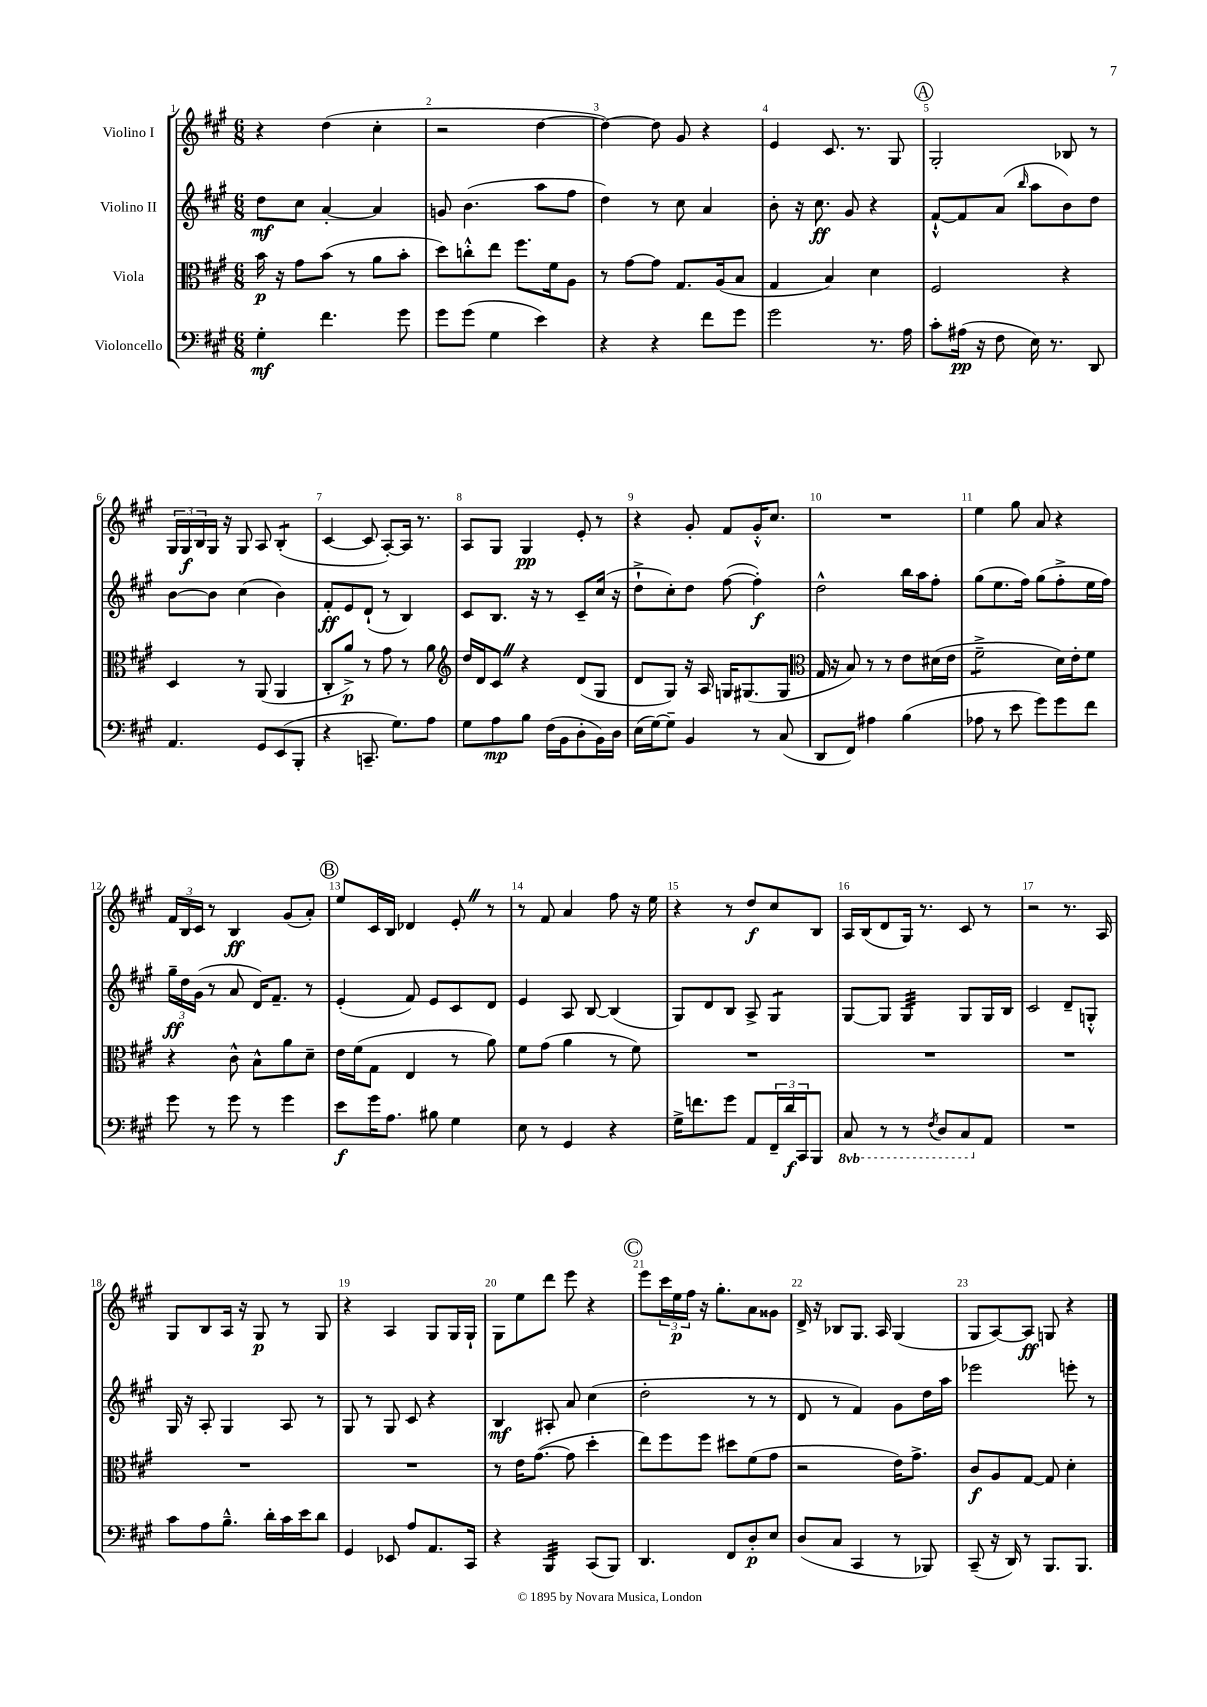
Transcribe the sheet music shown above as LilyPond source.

<<
\new StaffGroup <<
\new Staff = "s0" \with { instrumentName = "Violino I" } {
    \clef treble \key a \major \numericTimeSignature \time 6/8
    r4 d''4( cis''4-. |
    r2 d''4~ |
    d''4~) d''8 gis'8 r4 |
    e'4 cis'8. r8. gis8 |
    \mark \markup { \circle "A" } gis2-. bes8 r8 |
    \tuplet 3/2 { gis16 gis16\f b16 } gis16 r16 gis8 a8 b4:8-.( |
    cis'4~ cis'8 a8~-.) a16 r8. |
    a8 gis8 gis4\pp e'8-. r8 |
    r4 gis'8-. fis'8 gis'16-.-^ cis''8. |
    R2. |
    e''4 gis''8 a'8 r4 |
    \tuplet 3/2 { fis'16 b16 cis'16 } r8 b4\ff gis'8( a'8-.) |
    \mark \markup { \circle "B" } e''8 cis'16 b16 des'4 e'8-. \once \override BreathingSign.text = \markup { \musicglyph "scripts.caesura.straight" } \breathe r8 |
    r8 fis'8 a'4 fis''8 r16 e''16 |
    r4 r8 d''8\f cis''8 b8 |
    a16 b16( d'8 gis16) r8. cis'8 r8 |
    r2 r8. a16 |
    gis8 b8 a16 r16 gis8\p r8 gis8 |
    r4 a4 gis8 gis16 gis16-! |
    gis8 e''8 d'''8 e'''8 r4 |
    \mark \markup { \circle "C" } e'''8 \tuplet 3/2 { cis'''16 e''16\p fis''16 } r16 gis''8.-. a'8 gisis'8 |
    d'16-> r16 bes8 gis8. a16 gis4( |
    gis8 a8~) a8\ff g8 r4 \bar "|." |
}
\new Staff = "s1" \with { instrumentName = "Violino II" } {
    \clef treble \key a \major \numericTimeSignature \time 6/8
    d''8\mf cis''8 a'4~-. a'4 |
    g'8 b'4.( a''8 fis''8 |
    d''4) r8 cis''8 a'4 |
    b'8-. r16 cis''8.\ff gis'8 r4 |
    \mark \markup { \circle "A" } fis'8~-!-^ fis'8 a'8( \grace { b''16 } a''8 b'8) d''8 |
    b'8~ b'8 cis''4( b'4) |
    fis'8-.\ff e'8 d'8-!( r8 b4) |
    cis'8 b8. r16 r8 cis'8-- cis''16( r16 |
    d''8-!-> cis''8-.) d''8 fis''8~( fis''4-.\f) |
    d''2-^ b''16 a''16 fis''8-. |
    gis''8( e''8. fis''16) gis''8( fis''8-.-> e''16 fis''16) |
    \tuplet 3/2 { gis''16--\ff d''16 gis'16( } r8 a'8 d'16) fis'8.-- r8 |
    \mark \markup { \circle "B" } e'4-.( fis'8) e'8 cis'8 d'8 |
    e'4 a8 b8~ b4( |
    gis8) d'8 b8 a8-> gis4:8 |
    gis8~ gis8 gis4:32 gis8 gis16 b16 |
    cis'2 d'8-- g8-.-^ |
    gis16 r16 a8-. gis4 a8 r8 |
    gis8 r8 gis8 cis'8 r4 |
    b4\mf ais8-. a'8 cis''4( |
    \mark \markup { \circle "C" } d''2-. r8 r8 |
    d'8 r8 fis'4) gis'8 d''16 a''16 |
    ees'''2 e'''8-. r8 \bar "|." |
}
\new Staff = "s2" \with { instrumentName = "Viola" } {
    \clef alto \key a \major \numericTimeSignature \time 6/8
    b'16\p r16 gis'8 b'8( r8 a'8 b'8-. |
    d''8) c''8-.-^ e''8 fis''8. fis'16 a8 |
    r8 gis'8~ gis'8 gis8. a16( b8 |
    gis4 b4) d'4 |
    \mark \markup { \circle "A" } fis2 r4 |
    d4 r8 a,8( a,4 |
    cis8-. a'8->\p) r8 gis'8 r8 a'8 |
    \clef treble d''16 d'16 cis'8 \once \override BreathingSign.text = \markup { \musicglyph "scripts.caesura.straight" } \breathe r4 d'8( gis8 |
    d'8 gis8) r16 a16 g16 gis8.( gis8 |
    \clef alto gis16 r16 b8) r8 r8 e'8 dis'16( e'16 |
    fis'2:8---> d'16) e'16-. fis'8 |
    r4 cis'8-^ b8-^ a'8 d'8-- |
    \mark \markup { \circle "B" } e'16 fis'16( gis8 e4 r8 a'8) |
    fis'8 gis'8( a'4 r8 fis'8) |
    R2. |
    R2. |
    R2. |
    R2. |
    R2. |
    r8 e'16 gis'8.~( gis'8 d''4-. |
    \mark \markup { \circle "C" } e''8) fis''8 fis''8 dis''8 fis'8( gis'8 |
    r2 e'16) gis'8.-> |
    cis'8\f a8 gis8~ gis8 d'4-. \bar "|." |
}
\new Staff = "s3" \with { instrumentName = "Violoncello" } {
    \clef bass \key a \major \numericTimeSignature \time 6/8 \set Staff.ottavationMarkups = #ottavation-simple-ordinals
    gis4-.\mf fis'4. gis'8 |
    gis'8 gis'8( gis4 e'4) |
    r4 r4 fis'8 gis'8 |
    gis'2 r8. a16 |
    \mark \markup { \circle "A" } cis'8-. ais16\pp( r16 fis8 e16) r8. d,8 |
    a,4. gis,8 e,8( b,,8-. |
    r4 c,8.-- gis8.) a8 |
    gis8 a8\mp b8 fis16( b,16 d8-. b,16) d16 |
    e16( gis16~) gis8-- b,4 r8 cis8( |
    d,8 fis,8) ais4 b4( |
    aes8 r8 e'8 gis'8) gis'8 fis'8 |
    gis'8 r8 gis'8 r8 gis'4 |
    \mark \markup { \circle "B" } e'8\f gis'16 a8. bis8 gis4 |
    e8 r8 gis,4 r4 |
    gis16-> f'8. gis'8 a,8 \tuplet 3/2 { fis,16-- d'16\f cis,16 } b,,8 |
    \ottava #-1 cis,8 r8 r8 \acciaccatura { fis,8 } d,8 cis,8 \ottava #0 a,8 |
    R2. |
    cis'8 a8 b8.---^ d'16-. cis'16 e'16 d'8 |
    gis,4 ees,8 a8 a,8. cis,16 |
    r4 b,,4:32 cis,8( b,,8) |
    \mark \markup { \circle "C" } d,4. fis,8 d8-.\p e8 |
    d8( cis8 cis,4 r8 bes,,8) |
    cis,8--( r16 d,16) r8 b,,8. b,,8. \bar "|." |
}
>>
>>
\layout { \context { \Score \override BarNumber.break-visibility = ##(#f #t #t) barNumberVisibility = #all-bar-numbers-visible } }
